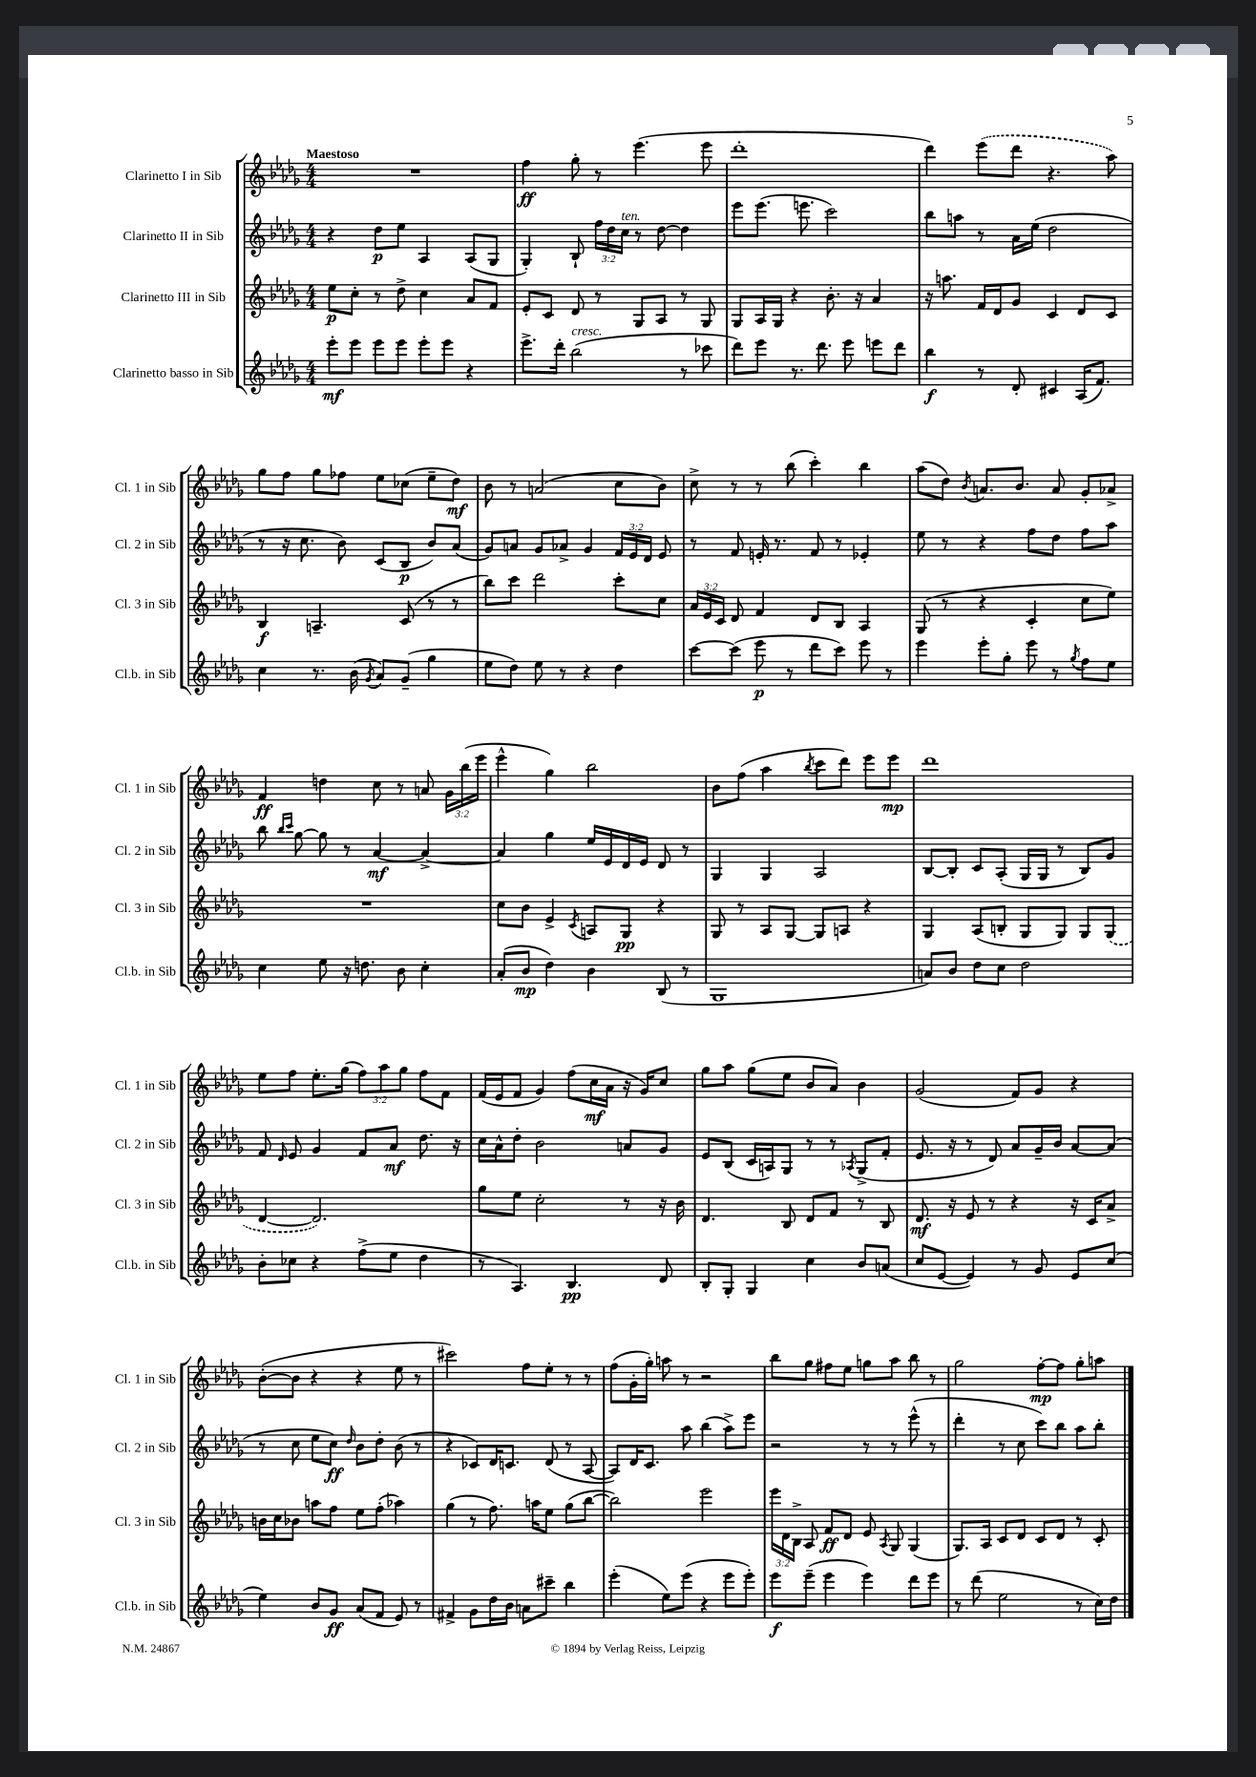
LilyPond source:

<<
\new StaffGroup <<
\new Staff = "s0" \with { instrumentName = "Clarinetto I in Sib" shortInstrumentName = "Cl. 1 in Sib" } {
    \clef treble \key des \major \numericTimeSignature \time 4/4 \override Staff.TupletNumber.text = #tuplet-number::calc-fraction-text \tempo "Maestoso"
    \autoBeamOff R1 |
    f''4\ff ges''8-. r8 ees'''4.( ees'''8 |
    des'''1-. |
    des'''4) \once \slurDashed ees'''8[( des'''8] r4. aes''8) |
    ges''8[ f''8] ges''8[ fes''8] ees''8[ ces''8]( ees''8[-- des''8]\mf) |
    bes'8 r8 a'2( c''8[ bes'8]) |
    c''8-> r8 r8 bes''8( c'''4-.) bes''4 |
    aes''8[( des''8]) \acciaccatura { bes'8 } a'8.[ bes'8.] a'8 ges'8[-. aes'8]-> |
    f'4\ff d''4 c''8 r8 a'8 \tuplet 3/2 { ges'16[ bes''16( ees'''16] } |
    ees'''4-^ ges''4) bes''2 |
    bes'8[ f''8]( aes''4 \acciaccatura { bes''8 } c'''8[ des'''8]) ees'''8[ ees'''8]\mp |
    des'''1 |
    ees''8[ f''8] ees''8.[-. ges''16]( \tuplet 3/2 { f''8[) aes''8 ges''8] } f''8[ f'8] |
    f'16[( ees'16 f'8] ges'4) f''8[( c''16\mf aes'16] r16 ges'16[) c''8] |
    ges''8[ aes''8] ges''8[( ees''8] bes'8[ aes'8]) bes'4 |
    ges'2( f'8[) ges'8] r4 |
    bes'8[~-.( bes'8] r4 r4 ees''8 r8 |
    cis'''2) f''8[ ees''8]-. r8 r8 |
    f''8[( ges'16-. ges''16]-.) a''8 r8 r2 |
    bes''8[ ges''8] fis''8[ ees''8] g''8[ aes''8] bes''8 r8 |
    ges''2 f''8[~-.\mp f''8] ges''8[-. a''8] \bar "|." |
}
\new Staff = "s1" \with { instrumentName = "Clarinetto II in Sib" shortInstrumentName = "Cl. 2 in Sib" } {
    \clef treble \key des \major \numericTimeSignature \time 4/4 \override Staff.TupletNumber.text = #tuplet-number::calc-fraction-text
    \autoBeamOff r4 des''8[\p ees''8] aes4 aes8[( ges8] |
    ges4-.) bes8-! \tuplet 3/2 { f''16[ des''16 c''16]^\markup { \italic "ten." } } r8 des''8~ des''4 |
    ees'''8[ ees'''8.]( e'''8. c'''2) |
    bes''8[ a''8] r8 aes'16[ ees''16]( des''2 |
    r8 r16 c''8. bes'8) c'8[( bes8]\p bes'8[) aes'8]( |
    ges'8[) a'8] ges'8[ aes'8]-> ges'4 \tuplet 3/2 { f'16[ ees'16 des'16] } ees'8 |
    r8 f'8 e'16-. r8. f'8 r8 ees'4-. |
    ees''8 r8 r4 f''8[ des''8] f''8[ aes''8] |
    bes''8 \grace { bes''16[ c'''16] } ges''8~ ges''8 r8 aes'4~\mf aes'4~-> |
    aes'4 ges''4 ees''16[ ees'16 des'16 ees'16] des'8 r8 |
    ges4 ges4 aes2 |
    bes8[~ bes8]-. c'8[ aes8]-.( ges16[ ges16] r8 bes8[) ges'8] |
    f'8 \grace { des'16 } ees'8 ges'4 f'8[ aes'8]\mf des''8. r16 |
    c''16[ aes'16-^ des''8]-. bes'2 a'8[ ges'8] |
    ees'8[ bes8]( c'16[ a16) ges8] r8 r8 \acciaccatura { aes8 } ges8[->( f'8]-. |
    ees'8. r16 r8 des'8) aes'8[ ges'16-- bes'16] aes'8[~ aes'8]( |
    r8 c''8 ees''8[ c''8]\ff) \grace { des''16 } bes'8[ des''8]-. bes'8( r8 |
    r4 ces'8[) des'16 c'8.] des'8( r8 aes8~ |
    aes8[) des'16 c'8.] aes''8 bes''4( aes''8[->) ees'''8] |
    r2 r8 r8 ees'''8-^( r8 |
    des'''4-. r8 c''8 c'''8[) bes''8] aes''8[ bes''8]-. \bar "|." |
}
\new Staff = "s2" \with { instrumentName = "Clarinetto III in Sib" shortInstrumentName = "Cl. 3 in Sib" } {
    \clef treble \key des \major \numericTimeSignature \time 4/4 \override Staff.TupletNumber.text = #tuplet-number::calc-fraction-text
    \autoBeamOff ees''8[\p c''8]-. r8 des''8-> c''4 aes'8[ f'8] |
    ees'8[-. c'8] des'8 r8 ges8[ aes8] r8 ges8 |
    ges8[ aes16 ges16] r4 bes'8.-. r16 aes'4 |
    r16 a''8. f'16[ des'16 ges'8] c'4 des'8[ c'8] |
    bes4\f a4.-- c'8( r8 r8 |
    bes''8[) c'''8] des'''2 c'''8[-. c''8] |
    \tuplet 3/2 { aes'16[ ees'16 c'16] } des'8 f'4 des'8[ bes8] aes4 |
    ges8( r8 r4 c'4-. c''8[ ees''8]) |
    R1 |
    c''8[ bes'8] ees'4-> \acciaccatura { c'8 } a8[ ges8]\pp r4 |
    ges8 r8 aes8[ ges8]~ ges8[ a8] r4 |
    ges4 aes8[( b8]-. ges8[ ges8]) ges8[ \once \slurDashed ges8]( |
    des'4~ des'2.) |
    ges''8[ ees''8] c''2-. r8 r16 bes'16 |
    des'4. bes8 des'8[ f'8] r8 bes8 |
    des'8.\mf r16 ees'8 r8 r4 r16 c'16[ aes'8]-> |
    b'16[ c''16 bes'8] a''8[ f''8] ees''8[ f''8]-.( aes''4) |
    ges''4( r8 f''8.) a''16[ ees''8] ges''8[( bes''8]~ |
    bes''2) ees'''2 |
    \tuplet 3/2 { ees'''16[ des'16 bes16]-> } aes8 f'8[\ff des'8] ees'8 \acciaccatura { aes8 } ges8 ges4( |
    ges8.[) aes16] c'8[ des'8] c'8[ des'8] r8 c'8-. \bar "|." |
}
\new Staff = "s3" \with { instrumentName = "Clarinetto basso in Sib" shortInstrumentName = "Cl.b. in Sib" } {
    \clef treble \key des \major \numericTimeSignature \time 4/4
    \autoBeamOff ees'''8[-.\mf ees'''8] ees'''8[ ees'''8] ees'''8[-. ees'''8] r4 |
    ees'''8.[-> des'''16]-. bes''2^\markup { \italic "cresc." }( r8 ces'''8 |
    des'''8[) ees'''8] r8. des'''8. ees'''8 e'''8[ des'''8] |
    bes''4\f r8 des'8-. cis'4 aes16[( f'8.]) |
    c''4 r8. bes'16( \acciaccatura { ges'8 } aes'8[) ges'8]--( ges''4 |
    ees''8[ des''8]) ees''8 r8 r4 des''4 |
    c'''8[~ c'''8]( ees'''8\p r8 des'''8[ c'''8]) ees'''8 r8 |
    ees'''4 ees'''8[-. ges''8]-. ees'''8 r8 \acciaccatura { ges''8 } f''8[ ees''8] |
    c''4 ees''8 r16 d''8. bes'8 c''4-. |
    aes'8[-.( bes'8]\mp des''4) bes'4 bes8( r8 |
    ges1 |
    a'8[) bes'8] des''8[ c''8] des''2 |
    bes'8[-. ces''8] r4 f''8[->( ees''8] des''4 |
    r8 aes4.) bes4.\pp des'8 |
    bes8[-. ges8]-. ges4 c''4 bes'8[ a'8]( |
    c''8[ ees'8]~ ees'4) r8 ges'8 ees'8[ c''8]( |
    ees''4) bes'8[ ges'8]\ff aes'8[( f'8] ees'8) r8 |
    fis'4-> ges'8[ des''16 bes'16] a'8[ cis'''8]-- bes''4 |
    ees'''4-.( ees''8[) ees'''8]( r4 ees'''8[ ees'''8]-.) |
    ees'''8[\f ees'''8]--( ees'''4 ees'''4) des'''8[ ees'''8] |
    r8 des'''8( ees''2 r8 c''16[) des''16] \bar "|." |
}
>>
>>
\layout { \context { \Score \remove "Bar_number_engraver" } }
